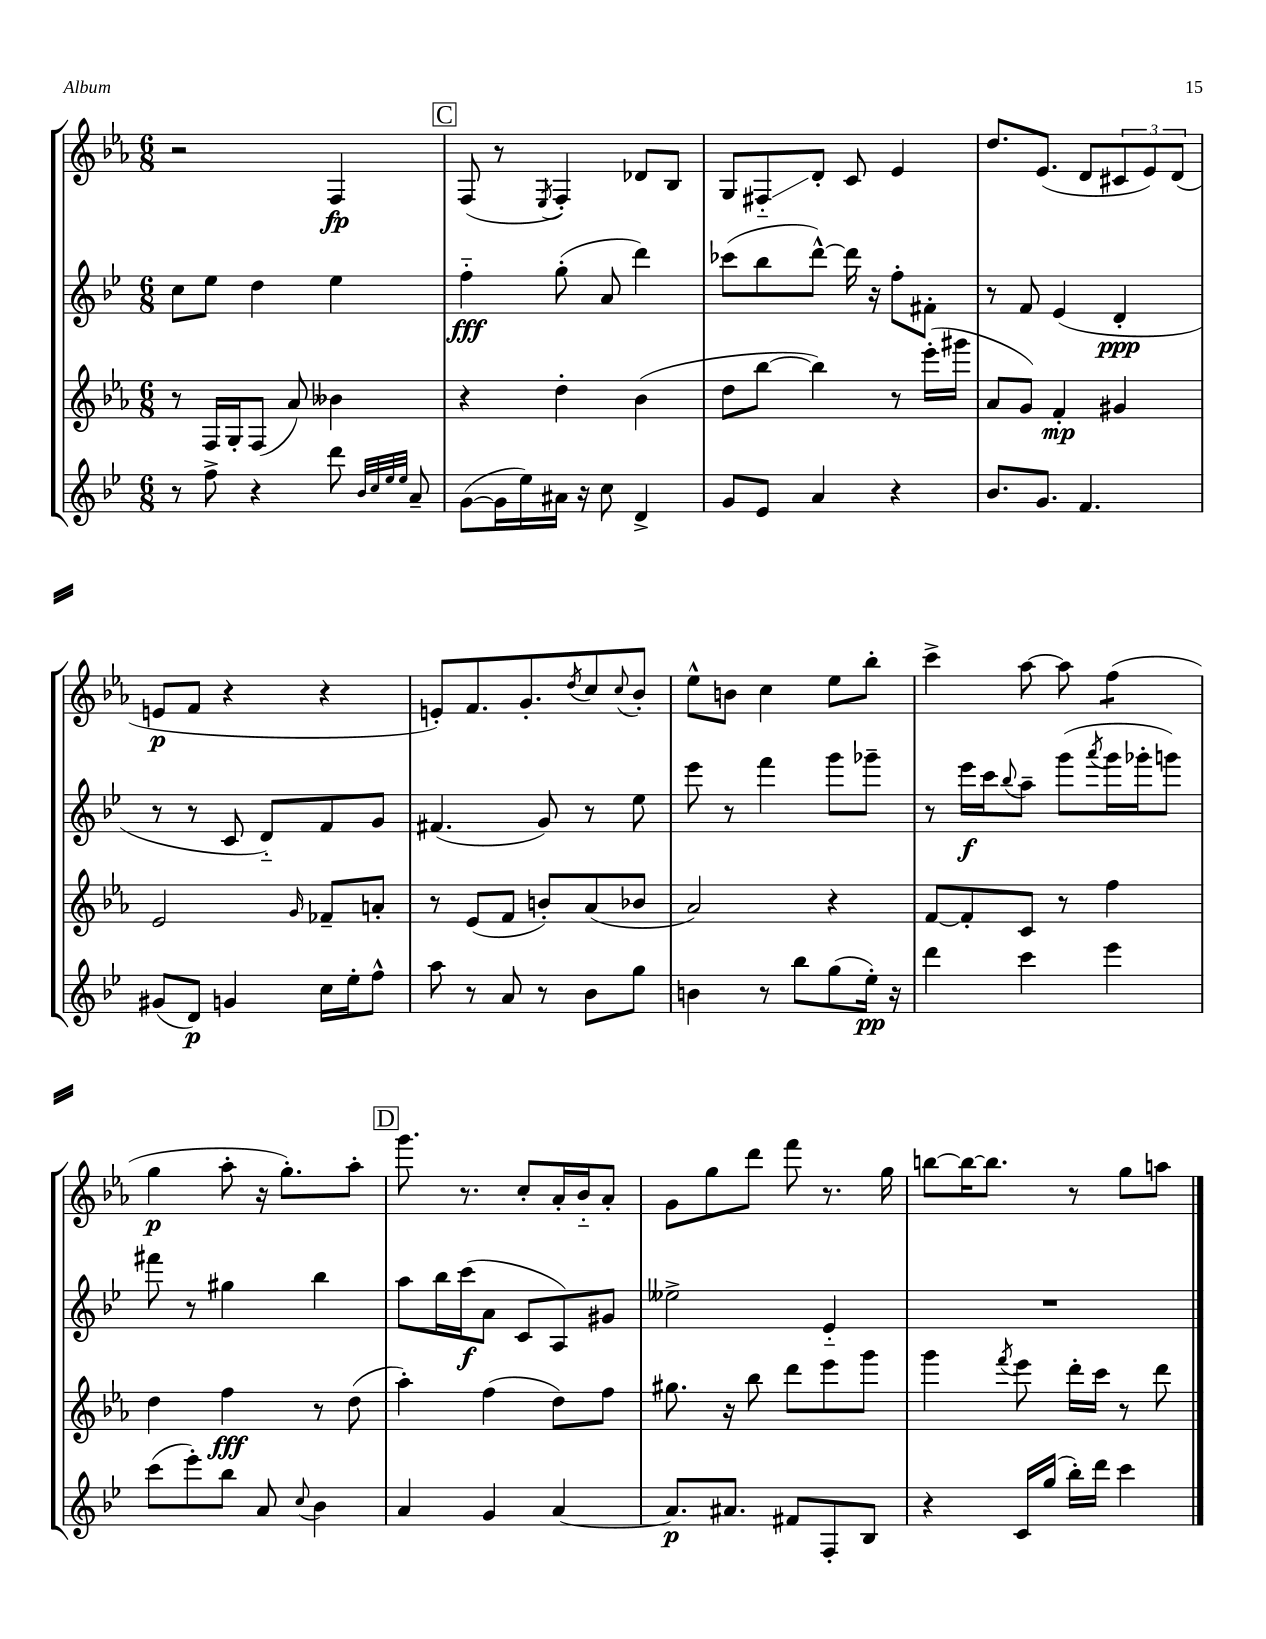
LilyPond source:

<<
\new StaffGroup <<
\new Staff = "s0" {
    \clef treble \key ees \major \numericTimeSignature \time 6/8
    r2 f4\fp |
    \mark \markup { \box "C" } f8( r8 \acciaccatura { ees8 } f4-.) des'8 bes8 |
    g8 fis8-_\glissando d'8-. c'8 ees'4 |
    d''8. ees'8.( d'8 \tuplet 3/2 { cis'8 ees'8) d'8( } |
    e'8\p f'8 r4 r4 |
    e'8-.) f'8. g'8.-. \acciaccatura { d''8 } c''8 \appoggiatura { c''8 } bes'8-. |
    ees''8-^ b'8 c''4 ees''8 bes''8-. |
    c'''4-> aes''8~ aes''8 f''4:8( |
    g''4\p aes''8-. r16 g''8.-.) aes''8-. |
    \mark \markup { \box "D" } g'''8. r8. c''8-. aes'16-. bes'16-_ aes'8-. |
    g'8 g''8 d'''8 f'''8 r8. g''16 |
    b''8~ b''16~ b''8. r8 g''8 a''8 \bar "|." |
}
\new Staff = "s1" {
    \clef treble \key bes \major \numericTimeSignature \time 6/8
    c''8 ees''8 d''4 ees''4 |
    \mark \markup { \box "C" } f''4-_\fff g''8-.( a'8 d'''4) |
    ces'''8( bes''8 d'''8~-^) d'''16 r16 f''8-. fis'8-. |
    r8 f'8 ees'4( d'4-.\ppp |
    r8 r8 c'8 d'8-_) f'8 g'8 |
    fis'4.( g'8) r8 ees''8 |
    ees'''8 r8 f'''4 g'''8 ges'''8-- |
    r8 ees'''16\f c'''16 \appoggiatura { bes''8 } a''8-- g'''8( \acciaccatura { a'''8 } g'''16 ges'''16-. g'''8) |
    fis'''8 r8 gis''4 bes''4 |
    \mark \markup { \box "D" } a''8 bes''16 c'''16\f( a'8 c'8 a8) gis'8 |
    eeses''2-> ees'4-_ |
    R2. \bar "|." |
}
\new Staff = "s2" {
    \clef treble \key ees \major \numericTimeSignature \time 6/8
    r8 f16 g16-. f8( aes'8) beses'4 |
    \mark \markup { \box "C" } r4 d''4-. bes'4( |
    d''8 bes''8~ bes''4) r8 ees'''16-.( gis'''16 |
    aes'8 g'8) f'4-.\mp gis'4 |
    ees'2 \grace { g'16 } fes'8-- a'8-. |
    r8 ees'8( f'8 b'8-.) aes'8( bes'8 |
    aes'2) r4 |
    f'8~ f'8-. c'8 r8 f''4 |
    d''4 f''4\fff r8 d''8( |
    \mark \markup { \box "D" } aes''4-.) f''4( d''8) f''8 |
    gis''8. r16 bes''8 d'''8 ees'''8 g'''8 |
    g'''4 \acciaccatura { f'''8 } ees'''8 d'''16-. c'''16 r8 d'''8 \bar "|." |
}
\new Staff = "s3" {
    \clef treble \key bes \major \numericTimeSignature \time 6/8
    r8 f''8-> r4 d'''8 \grace { bes'32 c''32 ees''32 ees''32 } a'8-- |
    \mark \markup { \box "C" } g'8~( g'16 ees''16) ais'16 r16 c''8 d'4-> |
    g'8 ees'8 a'4 r4 |
    bes'8. g'8. f'4. |
    gis'8( d'8\p) g'4 c''16 ees''16-. f''8-^ |
    a''8 r8 a'8 r8 bes'8 g''8 |
    b'4 r8 bes''8 g''8( ees''16-.\pp) r16 |
    d'''4 c'''4 ees'''4 |
    c'''8( ees'''8-.) bes''8 a'8 \appoggiatura { c''8 } bes'4 |
    \mark \markup { \box "D" } a'4 g'4 a'4~ |
    a'8.\p ais'8. fis'8 f8-. bes8 |
    r4 c'16 g''16( bes''16-.) d'''16 c'''4 \bar "|." |
}
>>
>>
\layout { \context { \Score \remove "Bar_number_engraver" } }
